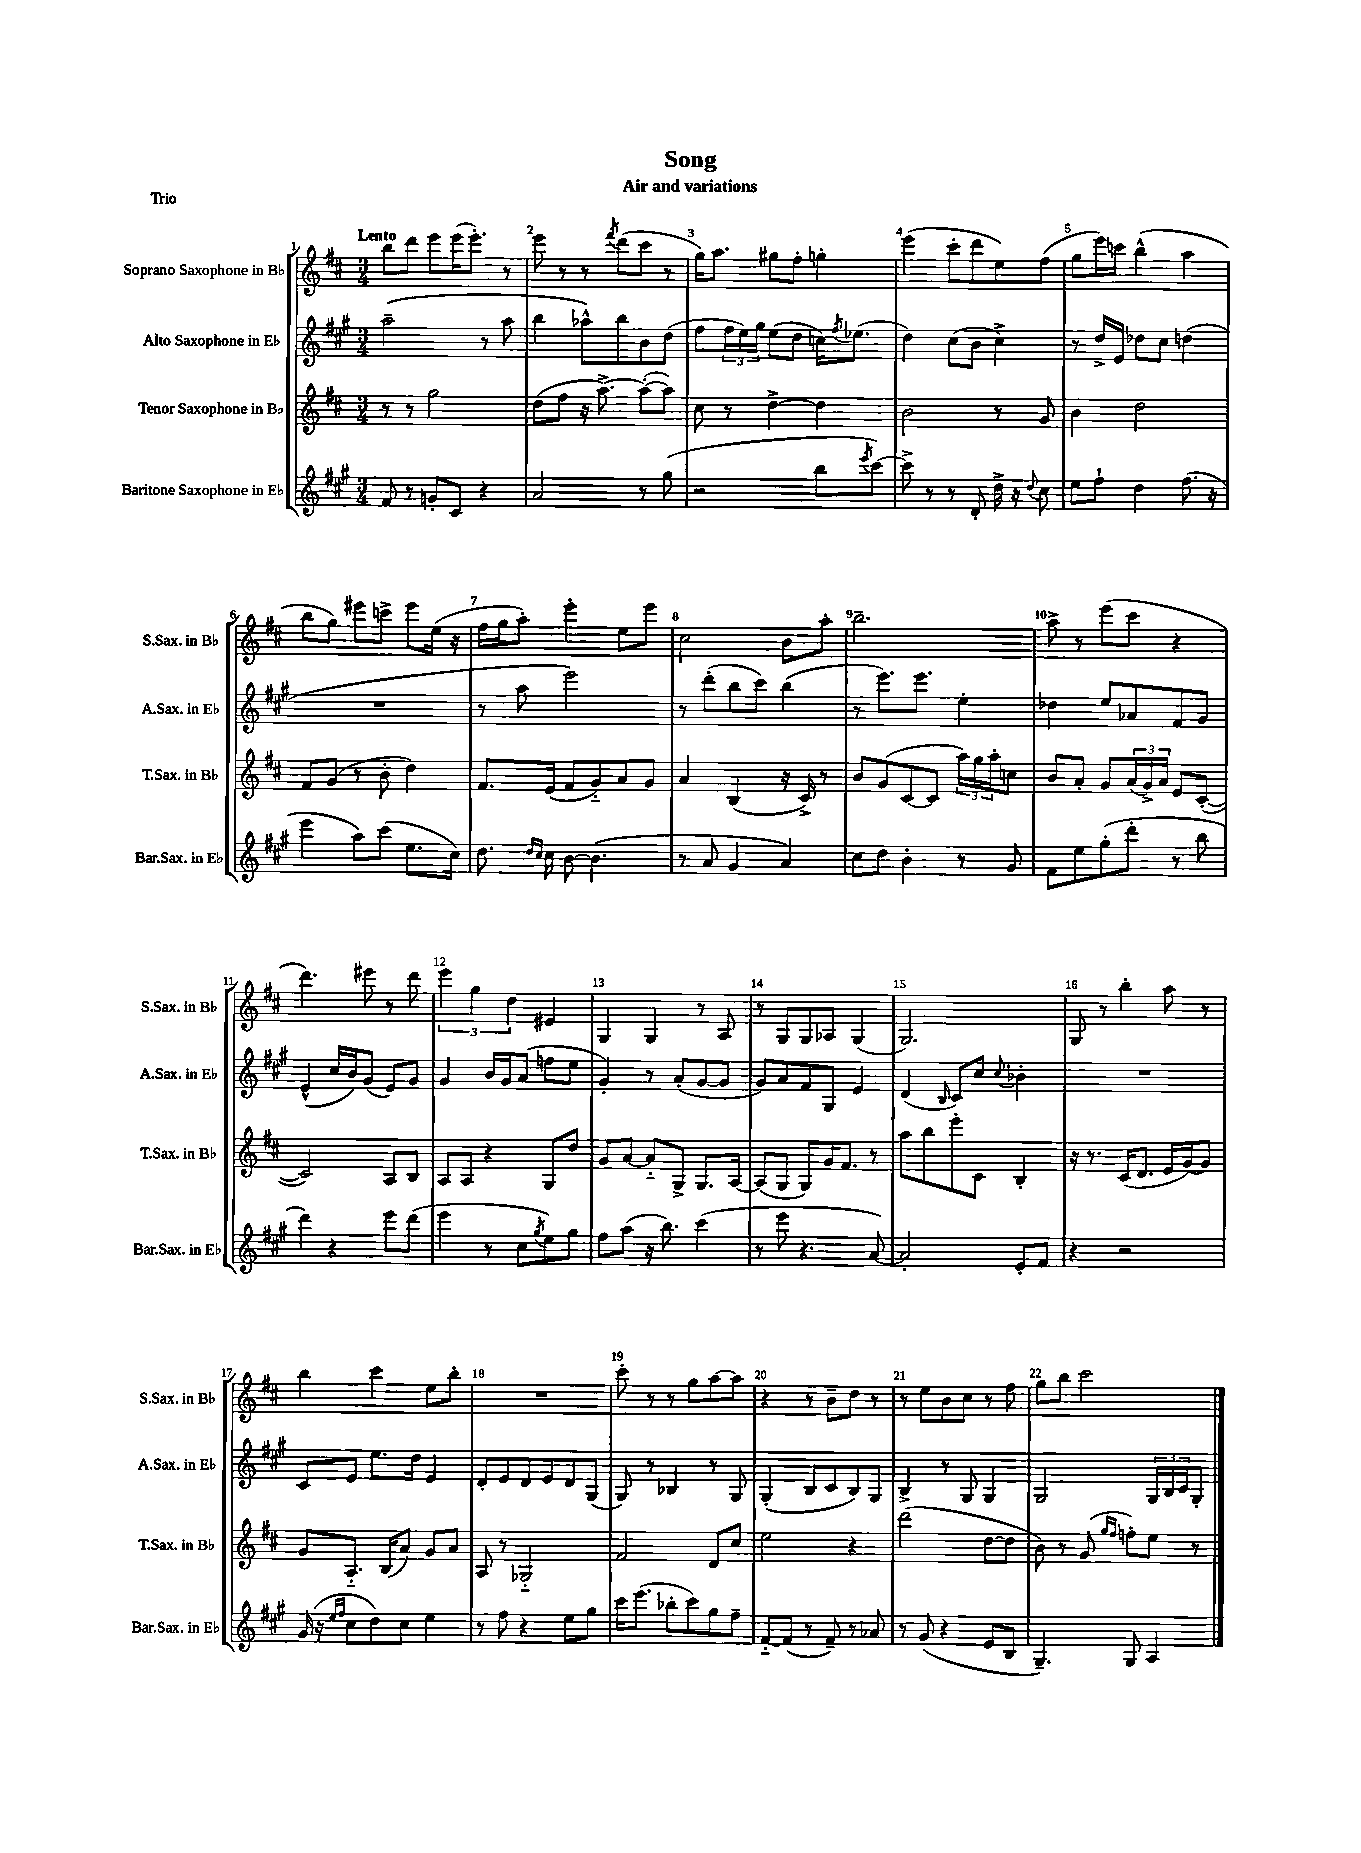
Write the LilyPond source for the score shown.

\header { title = "Song" subtitle = "Air and variations" piece = "Trio" }
<<
\new StaffGroup <<
\new Staff = "s0" \with { instrumentName = "Soprano Saxophone in Bb" shortInstrumentName = "S.Sax. in Bb" } {
    \clef treble \key d \major \numericTimeSignature \time 3/4 \tempo "Lento"
    b''8 d'''8 e'''8 e'''16( e'''8.-.) r8 |
    e'''8 r8 r8 \acciaccatura { fis'''8 } d'''8( cis'''8 r8 |
    g''16) a''8. gis''8 fis''8-. g''4-. |
    e'''4( cis'''8-. d'''8 e''8) fis''8( |
    g''8 e'''16) c'''16 b''4-^( a''4 |
    b''8 g''8) eis'''8 c'''8-> eis'''8 e''16( r16 |
    fis''16 g''16 a''8-.) e'''4-. e''8 e'''8 |
    cis''2 b'8 a''8-. |
    b''2.-- |
    a''8-> r8 e'''8( cis'''8 r4 |
    d'''4.) eis'''8 r8 d'''8 |
    \tuplet 3/2 { e'''4 g''4 d''4 } eis'4 |
    g4 g4 r8 a8 |
    r8 g8 g8 aes8 g4( |
    g2.) |
    g8 r8 b''4-. a''8 r8 |
    b''4 cis'''4 e''8 b''8-. |
    R2. |
    cis'''8-. r8 r8 g''8 a''8~ a''8 |
    r4 r8 b'8-- d''8 r8 |
    r8 e''8 b'8 cis''8 r8 fis''8 |
    g''8 b''8 cis'''2 \bar "|." |
}
\new Staff = "s1" \with { instrumentName = "Alto Saxophone in Eb" shortInstrumentName = "A.Sax. in Eb" } {
    \clef treble \key a \major \numericTimeSignature \time 3/4
    a''2--( r8 a''8 |
    b''4 aes''8-^) b''8 b'8 d''8( |
    fis''8 \tuplet 3/2 { fis''16 e''16) gis''16 } e''8( d''8 c''16) \acciaccatura { fis''8 } ees''8.( |
    d''4) cis''8( b'8 cis''4->) |
    r8 d''16-> e'16 des''8 cis''8 d''4( |
    R2. |
    r8 a''8 e'''2) |
    r8 d'''8-.( b''8 cis'''8) b''4( |
    r8 e'''8.) e'''8. e''4-. |
    des''4 e''8 aes'8 fis'8 gis'8 |
    e'4-^( cis''16 b'16) gis'8( e'8) gis'8 |
    gis'4 b'16 gis'16 a'8( f''8 e''8 |
    gis'4-.) r8 a'8-.( gis'8~ gis'8 |
    gis'8) a'8 fis'8 gis8 e'4 |
    d'4( \grace { b16 } cis'8) cis''8 \appoggiatura { cis''8 } bes'4-. |
    R2. |
    cis'8 e'8 e''8. d''16 e'4 |
    d'8-. e'8 d'8 e'8 d'8 gis8( |
    gis8) r8 bes4 r8 gis8 |
    gis4-.( b8 cis'8 b8) gis8 |
    b4-> r8 gis8 gis4 |
    gis2 \tuplet 3/2 { gis16 b16 cis'16 } gis8-. \bar "|." |
}
\new Staff = "s2" \with { instrumentName = "Tenor Saxophone in Bb" shortInstrumentName = "T.Sax. in Bb" } {
    \clef treble \key d \major \numericTimeSignature \time 3/4
    r8 r8 g''2 |
    d''8( fis''8 r16 a''8.~->) a''8~-.( a''8) |
    cis''8 r8 d''4~-> d''4 |
    b'2 r8 g'8 |
    b'4 d''2 |
    fis'8 g'8( r8 b'8-. d''4) |
    fis'8. e'16( fis'8 g'8-_) a'8 g'8 |
    a'4 b4( r16 cis'16->) r8 |
    b'8 g'8( cis'8~ cis'8 \tuplet 3/2 { a''16) g''16 a''16-. } c''8 |
    b'8 a'8-. g'8 \tuplet 3/2 { a'16( g'16->) a'16 } e'8 cis'8~-.( |
    cis'2) a8 b8 |
    a8 a8 r4 g8 d''8 |
    g'8 a'8~ a'8-_ g8-> g8. a16~ |
    a8( g8 g8) g'16 fis'8. r8 |
    a''8 b''8 e'''8-. cis'8 b4-. |
    r16 r8. cis'16( d'8. e'16 g'16~) g'8 |
    g'8 a8.-_ b16( a'8) g'8 a'8 |
    a8 r8 ges2-_ |
    fis'2 d'8 cis''8 |
    e''2 r4 |
    d'''2( d''8~ d''8 |
    b'8) r8 g'8( \grace { g''16 fis''16 } f''8-.) e''8 r8 \bar "|." |
}
\new Staff = "s3" \with { instrumentName = "Baritone Saxophone in Eb" shortInstrumentName = "Bar.Sax. in Eb" } {
    \clef treble \key a \major \numericTimeSignature \time 3/4
    fis'8 r8 g'8-. cis'8 r4 |
    a'2 r8 gis''8( |
    r2 b''8 \acciaccatura { e'''8 } cis'''8~) |
    cis'''8-> r8 r8 d'8-. d''16-> r16 \appoggiatura { d''8 } cis''8 |
    e''8 fis''8-! d''4 fis''8.( r16 |
    e'''4 a''8) cis'''8( e''8. cis''16) |
    d''8. \grace { d''16 cis''16 } cis''16 b'8~ b'4.( |
    r8 a'8 gis'4 a'4) |
    cis''8 d''8 b'4-. r8 gis'8 |
    fis'8 e''8 gis''8-.( d'''8-. r8 b''8 |
    d'''4) r4 e'''8 d'''8( |
    e'''4 r8 cis''8 \acciaccatura { gis''8 } e''8) gis''8 |
    fis''8 a''8( r16 b''8.) cis'''4( |
    r8 e'''8 r4. a'8~) |
    a'2-. e'8-. fis'8 |
    r4 r2 |
    gis'16( r16 \grace { e''16 fis''16 } cis''8 d''8) cis''8 e''4 |
    r8 fis''8 r4 e''8 gis''8 |
    cis'''16 e'''8.( bes''8-. cis'''8) gis''8 fis''8-- |
    fis'8~-_ fis'8( r8 fis'8--) r8 aes'8 |
    r8 gis'8( r4 e'8 b8 |
    gis4.--) gis8 a4 \bar "|." |
}
>>
>>
\layout { \context { \Score \override BarNumber.break-visibility = ##(#f #t #t) barNumberVisibility = #all-bar-numbers-visible } }
